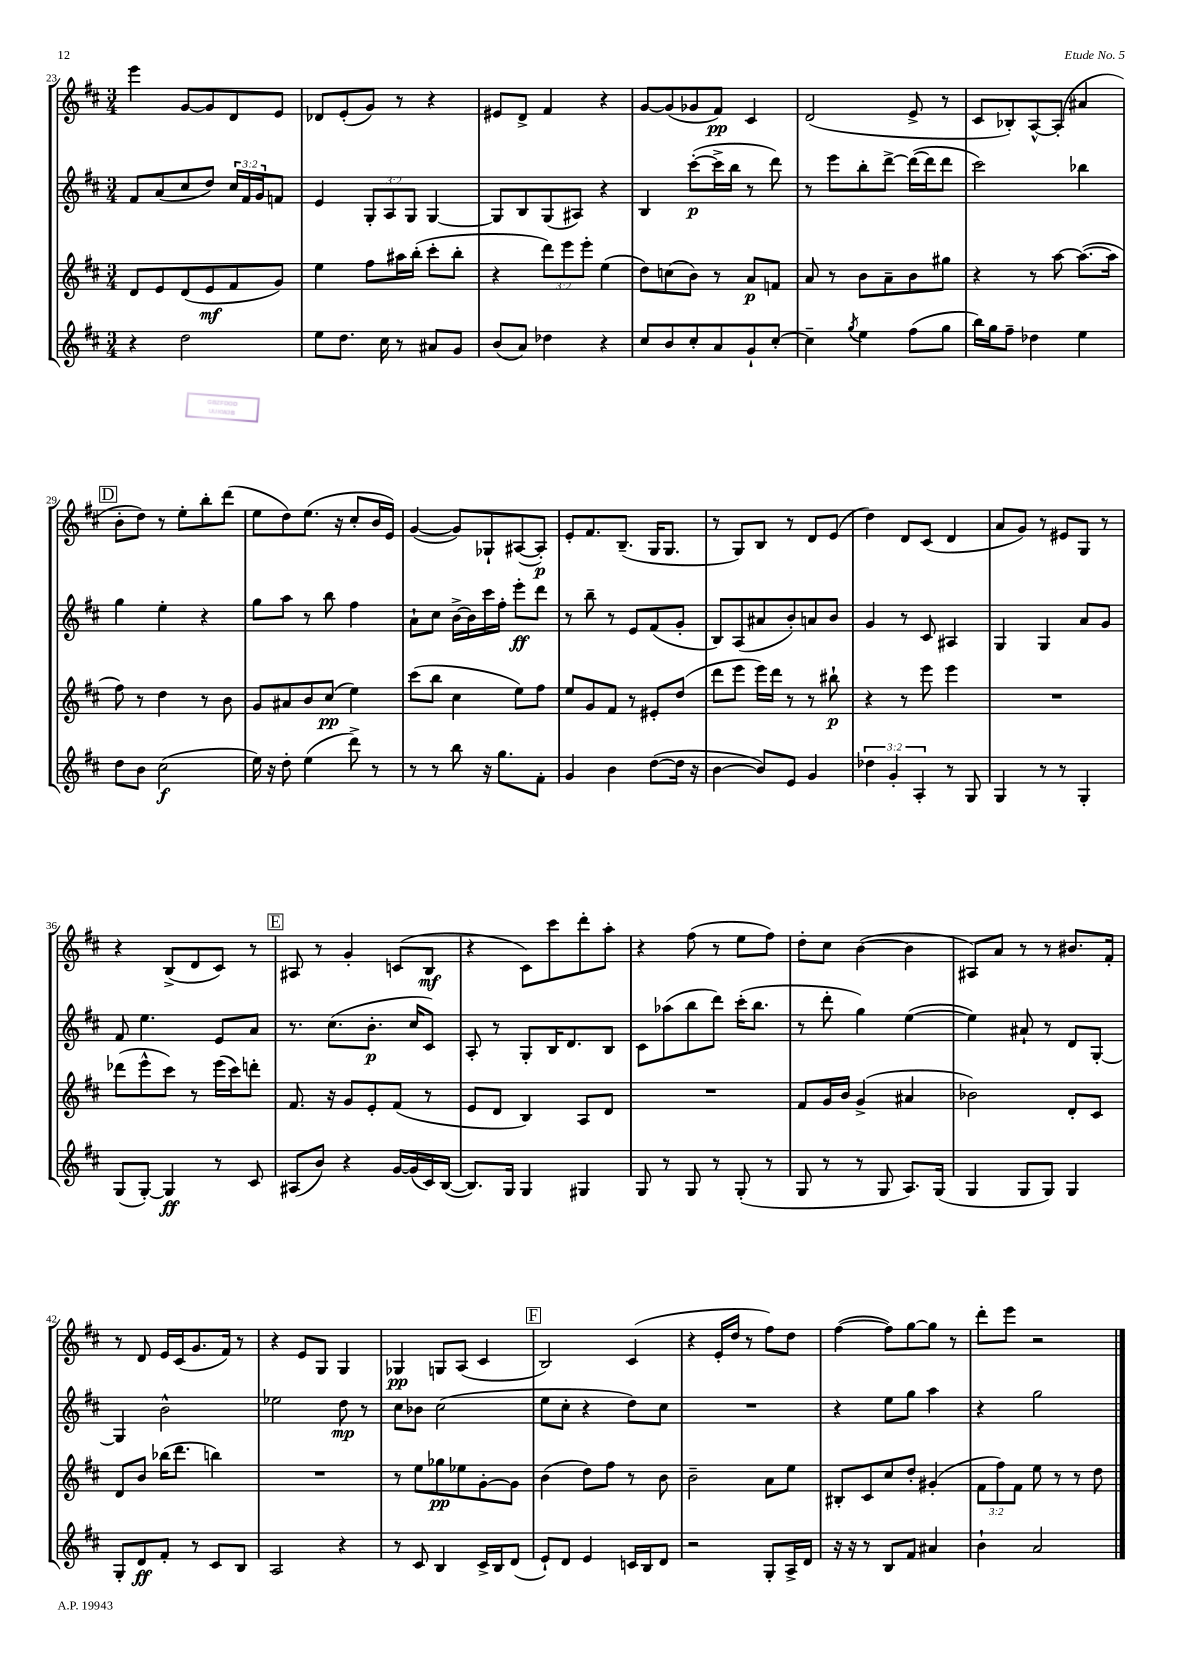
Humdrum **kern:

**kern	**kern	**kern	**kern
*staff4	*staff3	*staff2	*staff1
*clefG2	*clefG2	*clefG2	*clefG2
*k[f#c#]	*k[f#c#]	*k[f#c#]	*k[f#c#]
*M3/4	*M3/4	*M3/4	*M3/4
4r	8d	8f#	4eee
.	8e	(8a	.
2dd	(8d	8cc#	[8g
.	8e	8dd)	8g]
.	8f#	24cc#	8d
.	.	24f#	.
.	.	24g	.
.	8g)	8f	8e
=	=	=	=
8ee	4ee	4e	8d-
8.dd	.	.	(8e'
.	8ff#	12G'	8g)
16cc#	.	.	.
.	.	12A	.
8r	16aa#	.	8r
.	.	12G	.
.	(16bb'	.	.
8a#	8ccc#'	[4G	4r
8g	8bb'	.	.
=	=	=	=
(8b	4r	8G]	8e#
8a)	.	8B	8d^
4dd-	12ddd)	(8G	4f#
.	12eee	.	.
.	.	8A#)	.
.	12eee'	.	.
4r	(4ee	4r	4r
=	=	=	=
8cc#	8dd)	4B	[8g
8b	(8cc	.	(8g]
8cc#'	8b)	([8ccc#'	8g-
8a	8r	16ccc#^]	8f#)
.	.	16bb	.
8g`	8a	8r	4c#
[8cc#'	8f	8ddd)	.
=	=	=	=
4cc#~]	8a	8r	(2d
.	8r	8eee	.
8qgg	.	.	.
4ee	8b	8bb'	.
.	8a~	[8ddd^	.
(8ff#	8b	(16ddd_	8e^
.	.	16ddd]	.
8gg	8gg#	8ddd	8r
=	=	=	=
16bb)	4r	2ccc#)	8c#
16gg	.	.	.
8ff#~	.	.	8B-')
4dd-	8r	.	[8A^^
.	[8aa	.	(8A']
4ee	(8.aa_	4bb-	4a#
.	16aa]	.	.
=	=	=	=
8dd	8ff#)	4gg	8b'
8b	8r	.	8dd)
(2cc#	4dd	4ee'	8r
.	.	.	8ee'
.	8r	4r	8bb'
.	8b	.	(8ddd
=	=	=	=
16ee)	8g	8gg	8ee
16r	.	.	.
8dd'	8a#	8aa	8dd)
(4ee	8b	8r	(8.ee
.	(8cc#	8bb	.
.	.	.	16r
8ddd^)	4ee)	4ff#	8cc#'
8r	.	.	16b
.	.	.	16e)
=	=	=	=
8r	(8ccc#	8a`	([4g
8r	8bb	8cc#	.
8bb	4cc#	[16b^	8g])
.	.	16b]	.
16r	.	16ccc#	8G-`
8.gg	.	16ff#'	.
.	8ee)	8eee'	([8A#
8f#'	8ff#	8ddd	8A#'])
=	=	=	=
4g	8ee	8r	8e'
.	8g	8bb~	8.f#
4b	8f#	8r	.
.	.	.	(8.B~
.	8r	8e	.
([8dd	8e#'	(8f#	16G
.	.	.	8.G
16dd]	(8dd	8g'	.
16r	.	.	.
=	=	=	=
[4b	8ddd	8B)	8r
.	8eee	(8A	8G)
8b])	16eee)	8a#	8B
.	16ddd	.	.
8e	8r	8b')	8r
4g	8r	8a	8d
.	8bb#`	8b	(8e
=	=	=	=
6dd-	4r	4g	4dd)
6g'	.	.	.
.	8r	8r	8d
6A'	.	.	.
.	8eee	8c#	(8c#
8r	4eee	4A#	4d
8G	.	.	.
=	=	=	=
4G	2.r	4G	8a
.	.	.	8g)
8r	.	4G	8r
8r	.	.	8e#
4G'	.	8a	8G
.	.	8g	8r
=	=	=	=
(8G	(8ddd-	8f#	4r
[8G')	8eee^^	4.ee	.
4G]	8ccc#)	.	(8B^
.	8r	.	8d
8r	(16eee	8e	8c#)
.	16ccc#)	.	.
8c#	8ddd'	8a	8r
=	=	=	=
(8A#	8.f#	8.r	8A#
8b)	.	.	8r
.	16r	(8.cc#	.
4r	8g	.	4g'
.	8e'	8.b'	.
[16g	(8f#	.	(8c
(16g]	.	16cc#	.
16c#)	8r	8c#)	8B
([16B	.	.	.
=	=	=	=
8.B])	8e	8A'	4r
.	8d	8r	.
16G	.	.	.
4G	4B)	8G'	8c#)
.	.	16B	8ccc#
.	.	8.d	.
4G#	8A	.	8ddd'
.	8d	8B	8aa'
=	=	=	=
8G	2.r	8c#	4r
8r	.	(8aa-	.
8G	.	8bb	(8ff#
8r	.	8ddd)	8r
(8G'	.	(16ccc#'	8ee
.	.	8.bb	.
8r	.	.	8ff#)
=	=	=	=
8G	8f#	8r	8dd'
8r	16g	8ddd'	8cc#
.	16b	.	.
8r	(4g^	4gg)	([4b
8G	.	.	.
8.A)	4a#	([4ee	4b]
(16G	.	.	.
=	=	=	=
4G	2b-)	4ee])	8A#)
.	.	.	8a
8G	.	8a#`	8r
8G)	.	8r	8r
4G	8d'	8d	8.b#
.	8c#	[8G'	.
.	.	.	16f#'
=	=	=	=
8G'	8d	4G]	8r
8d	8b	.	8d
8f#'	(16bb-	2b^^	16e
.	8.ddd	.	(16c#
8r	.	.	8.g
8c#	4bb)	.	.
.	.	.	16f#)
8B	.	.	8r
=	=	=	=
2A	2.r	2ee-	4r
.	.	.	8e
.	.	.	8G
4r	.	8dd	4G
.	.	8r	.
=	=	=	=
8r	8r	8cc#	4G-
8c#	8ee	8b-	.
4B	8gg-	(2cc#	8G
.	8ee-	.	(8A
16c#^	[8g'	.	4c#
16B	.	.	.
(8d	8g]	.	.
=	=	=	=
8e`)	(4b	8ee	2B)
8d	.	8cc#'	.
4e	8dd)	4r	.
.	8ff#	.	.
16c	8r	8dd)	(4c#
16B	.	.	.
8d	8b	8cc#	.
=	=	=	=
2r	2b~	2.r	4r
.	.	.	16e'
.	.	.	16dd
.	.	.	8r
8G'	8a	.	8ff#)
16A^	8ee	.	8dd
16d	.	.	.
=	=	=	=
16r	8B#'	4r	([4ff#
16r	.	.	.
8r	8c#	.	.
8B	8cc#	8ee	8ff#])
8f#	8dd'	8gg	[8gg
4a#	(4g#'	4aa	8gg]
.	.	.	8r
=	=	=	=
4b`	12f#	4r	8ddd'
.	12ff#)	.	.
.	.	.	8eee
.	12f#	.	.
2a	8ee	2gg	2r
.	8r	.	.
.	8r	.	.
.	8dd	.	.
==	==	==	==
*-	*-	*-	*-
